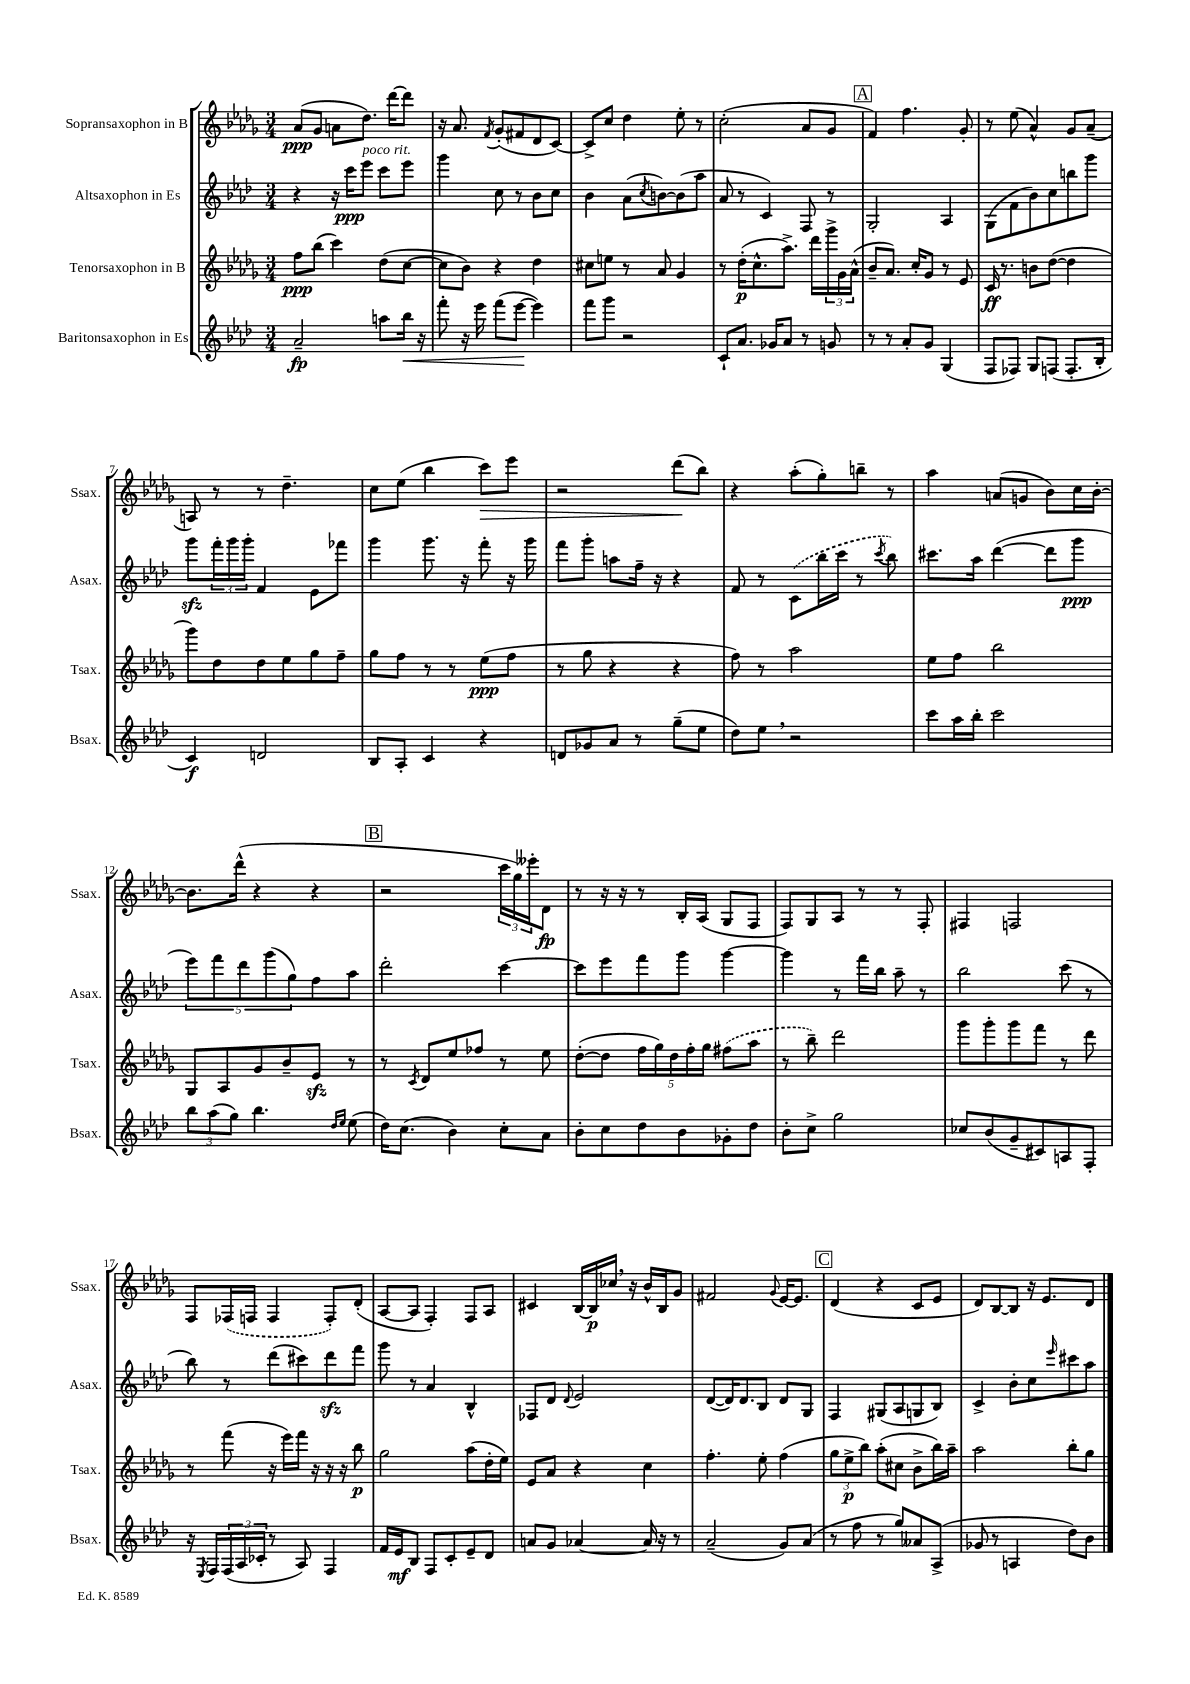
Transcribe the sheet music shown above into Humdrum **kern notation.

**kern	**kern	**kern	**kern
*staff4	*staff3	*staff2	*staff1
*clefG2	*clefG2	*clefG2	*clefG2
*k[b-e-a-d-]	*k[b-e-a-d-g-]	*k[b-e-a-d-]	*k[b-e-a-d-g-]
*M3/4	*M3/4	*M3/4	*M3/4
2a-~	8ff	4r	(8a-
.	(8bb-	.	8g-
.	4ccc)	16r	8a
.	.	16ccc	.
.	.	8eee-	8.dd-)
8aa	(8dd-	8ccc	.
.	.	.	[16ddd-
16bb-	[8cc	8eee-	8ddd-]
16r	.	.	.
=	=	=	=
8fff'	8cc]	4ggg	16r
.	.	.	8.a-
16r	8b-)	.	.
16eee-	.	.	.
.	.	.	8qf
(8fff	4r	8cc	(8g-'
[8eee-	.	8r	8f#
4eee-])	4dd-	8b-	8d-
.	.	8cc	[8c)
=	=	=	=
8fff	8cc#	4b-	8c^]
8ggg	8ee	.	8cc
2r	8r	(8a-	4dd-
.	.	8qcc	.
.	8a-	[8b)	.
.	4g-	(8b]	8ee-'
.	.	8aa-	8r
=	=	=	=
8c`	8r	8a-	(2cc'
8.a-	(16dd-'	8r	.
.	8.cc^^	.	.
.	.	4c)	.
16g-	.	.	.
8a-	8.aa-^)	.	.
8r	.	8F	8a-
.	16ddd-	.	.
8g	24ggg-^	8r	8g-
.	24g-	.	.
.	(24a-^^	.	.
=	=	=	=
8r	8b-~	2G'	4f)
8r	8.a-)	.	.
8a-'	.	.	4.ff
.	16cc'	.	.
8g	8g-	.	.
(4G	8r	4A-	.
.	8e-	.	8g-'
=	=	=	=
8F	16c	(8G	8r
.	8.r	.	.
8F-)	.	8f	(8ee-
8G	8b	8b-)	4a-^^)
(8F	([8dd-	8cc	.
8.F'	4dd-]	8bb	8g-
.	.	8ggg	(8a-~
16B-'	.	.	.
=	=	=	=
4c)	8ggg-)	8ggg	8A)
.	8dd-	24fff'	8r
.	.	24ggg	.
.	.	24ggg'	.
2d	8dd-	4f	8r
.	8ee-	.	4.dd-~
.	8gg-	8e-	.
.	8ff~	8fff-	.
=	=	=	=
8B-	8gg-	4ggg	8cc
8A-'	8ff	.	(8ee-
4c	8r	8.ggg	4bb-
.	8r	.	.
.	.	16r	.
4r	(8ee-	8fff'	8ccc)
.	8ff	16r	8eee-
.	.	16ggg	.
=	=	=	=
8d	8r	8fff	2r
8g-	8gg-	8ggg'	.
8a-	4r	8aa	.
8r	.	16ff~	.
.	.	16r	.
(8gg~	4r	4r	(8ddd-
8ee-	.	.	8bb-)
=	=	=	=
8dd-)	8ff)	8f	4r
8ee-	8r	8r	.
2r	2aa-	(8c	(8aa-'
.	.	16bb-	8gg-')
.	.	16ccc	.
.	.	8r	8bb~
.	.	8qccc	.
.	.	8bb-)	8r
=	=	=	=
8ccc	8ee-	8.ccc#	4aa-
16aa-	8ff	.	.
16bb-'	.	16aa-	.
2ccc	2bb-	([4ddd-	(8a
.	.	.	8g
.	.	8ddd-]	8b-)
.	.	8ggg	16cc
.	.	.	[16b-'
=	=	=	=
12bb-	8G-	10eee-)	8.b-]
(12aa-	.	.	.
.	.	10fff	.
.	8A-	.	.
12gg)	.	.	.
.	.	.	(16ddd-^^
.	.	10ddd-	.
4.bb-	8g-	.	4r
.	.	(10ggg	.
.	8b-~	.	.
.	.	10gg)	.
.	8e-	8ff	4r
16qqdd-	.	.	.
16qqee-	.	.	.
(8ee-	8r	8aa-	.
=	=	=	=
16dd-)	8r	2ddd-'	2r
(8.cc	.	.	.
.	8qc	.	.
.	8d-	.	.
4b-)	8ee-	.	.
.	8ff-	.	.
8cc'	8r	[4ccc	24ccc
.	.	.	24gg-)
.	.	.	24eee--'
8a-	8ee-	.	8d-
=	=	=	=
8b-'	([8dd-'	8ccc]	8r
8cc	8dd-]	8eee-	16r
.	.	.	16r
8dd-	20ff	8fff	8r
.	20gg-)	.	.
.	20dd-	.	.
8b-	.	8ggg	16B-'
.	20ff'	.	.
.	.	.	(16A-
.	20gg-	.	.
8g-'	(8ff#	[4ggg	8G-
8dd-	8aa-	.	8F
=	=	=	=
8b-'	8r	4ggg]	8F)
8cc^	8bb-~)	.	8G-
2gg	2ddd-	8r	8A-
.	.	16fff	8r
.	.	16bb-	.
.	.	8aa-~	8r
.	.	8r	8F'
=	=	=	=
8cc-	8ggg-	2bb-	4F#
(8b-	8ggg-'	.	.
8g~	8ggg-	.	2F
8c#)	8fff	.	.
8A	8r	(8ccc	.
8F'	8ddd-	8r	.
=	=	=	=
16r	8r	8bb-)	8F
8qE-	.	.	.
16F	.	.	.
(24F	(8fff	8r	(16F-
24A-	.	.	.
.	.	.	16F
24c-'	.	.	.
8r	16r	(8ddd-	4F
.	16eee-)	.	.
8A-)	16fff	8ccc#)	.
.	16r	.	.
4F	16r	8ddd-	8F')
.	16r	.	.
.	8bb-	8fff	(8d-'
=	=	=	=
16f	2gg-	8ggg	[8A-
16e-	.	.	.
8B-	.	8r	8A-]
8F	.	4a-	4F')
8c'	.	.	.
8e-~	(8aa-	4B-^^	8F
8d-	16dd-'	.	8A-
.	16ee-)	.	.
=	=	=	=
8a	8e-	8F-	4c#
8g	8a-	8d-	.
.	.	8qqd-	.
[4a-	4r	2e-	[16B-
.	.	.	16B-]
.	.	.	16cc-
.	.	.	16r
16a-]	4cc	.	16b-^^
16r	.	.	16B-
8r	.	.	8g-
=	=	=	=
(2a-~	4.ff'	([8d-	2f#
.	.	16d-])	.
.	.	8.d-	.
.	8ee-'	8B-	.
.	.	.	8qqg-
8g)	(4ff	8d-	[16e-
.	.	.	8.e-]
(8a-	.	8G	.
=	=	=	=
8r	12gg-	4F	(4d-
.	12ee-^	.	.
8ff	.	.	.
.	12bb-)	.	.
8r	(8aa-'	(8G#	4r
8gg)	8cc#	8A-	.
8a--	8b-^	8G	8c
(8A-^	16bb-)	8B-)	8e-
.	16aa-~	.	.
=	=	=	=
8g-	2aa-	4c^	8d-)
8r	.	.	[8B-
4A	.	8b-'	8B-]
.	.	8cc	16r
.	.	.	8.e-
.	.	16qqeee-	.
8dd-)	8bb-'	8ccc#	.
8b-	8gg-	8aa-	8d-
==	==	==	==
*-	*-	*-	*-
